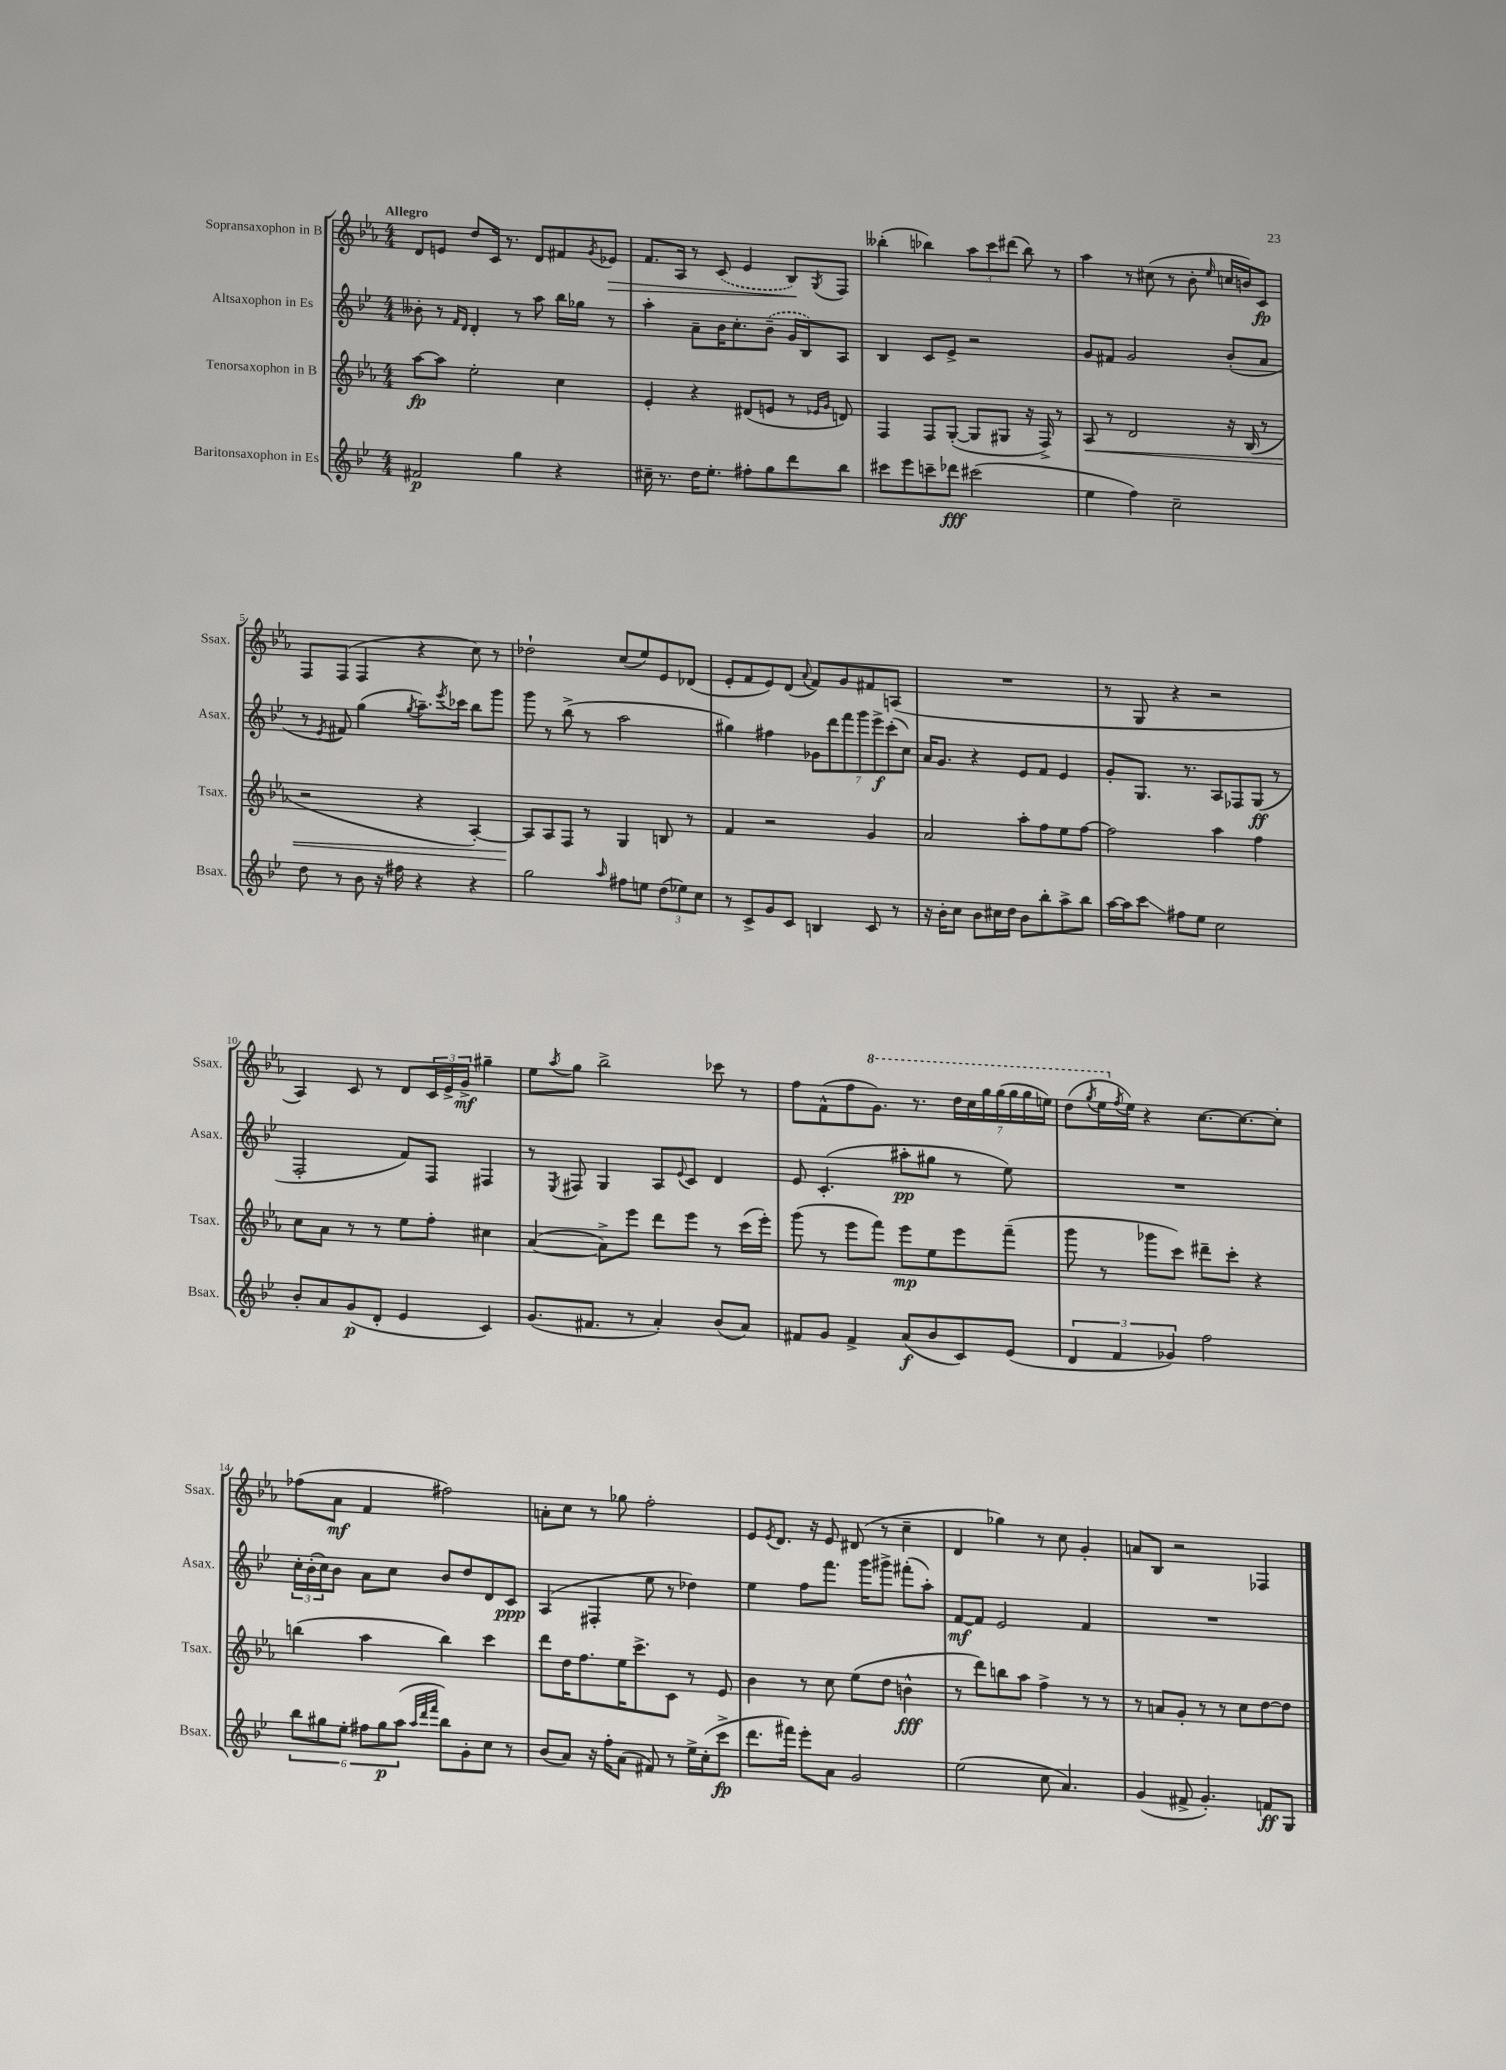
<<
\new StaffGroup <<
\new Staff = "s0" \with { instrumentName = "Sopransaxophon in B" shortInstrumentName = "Ssax." } {
    \clef treble \key ees \major \numericTimeSignature \time 4/4 \tempo "Allegro"
    d'8 e'8 d''8 c'16 r8. d'8 fis'8 \acciaccatura { g'8 } ees'8\> |
    f'8. aes16 r8 \once \slurDashed c'8( ees'4 bes8\!) \acciaccatura { g8 } f8 |
    beses''4-.( bes''4) \tuplet 3/2 { aes''8 c'''8 dis'''8( } bes''8) r8 |
    aes''4 r8 cis''8( r8 bes'8-. \grace { ees''16 } c''16 b'16) c'8\fp |
    f8 f8( f4 r4 c''8) r8 |
    des''2-! c''8( ees''8) ees'8 des'8( |
    ees'8-. f'8 ees'8) d'8( \appoggiatura { aes'8 } f'8) g'8 fis'8 a8( |
    R1 |
    r8 g8 r4 r2 |
    aes4) c'8 r8 d'8 \tuplet 3/2 { c'16 ees'16-> g'16->\mf } gis''4-- |
    ees''8 \acciaccatura { aes''8 } g''8 bes''2-> ces'''8 r8 |
    f''8 f'8-^( f''8 \ottava #1 g''8.) r8. \tuplet 7/4 { d'''16 c'''16 g'''16 g'''16( g'''16 g'''16 e'''16) } |
    d'''8( \acciaccatura { g'''8 } ees'''16 \ottava #0 \acciaccatura { f''8 } ees''16) r4 c''8.~ c''8.~ c''8-. |
    fes''8( aes'8\mf f'4 fis''2) |
    a'8-. c''8 r8 ges''8 f''2-. |
    ees'8 \acciaccatura { ees'8 } d'8. r16 ees'8 dis'8( r8 c''4-- |
    d'4 ges''4) r8 c''8 g'4-. |
    a'8 bes8 r2 fes4 \bar "|." |
}
\new Staff = "s1" \with { instrumentName = "Altsaxophon in Es" shortInstrumentName = "Asax." } {
    \clef treble \key bes \major \numericTimeSignature \time 4/4
    beses'8-. r8 \grace { f'16 d'16 } d'4-. r8 a''8 bes''16 ges''16 r8 |
    a''4-. a'8-- bes'16 c''8.-. \once \slurDashed bes'8--( g'16 bes16) a8 |
    bes4 c'8 ees'8-> r2 |
    g'8 fis'8 g'2 bes'8-.( a'8 |
    r8 \acciaccatura { ees'8 } fis'8) g''4( \acciaccatura { g''8 } a''8.--) \acciaccatura { ees'''8 } ces'''16 bes''8 g'''8 |
    g'''8 r8 bes''8->( r8 a''2 |
    gis''4) fis''4 \tuplet 7/4 { ges'8 d'''8 f'''8 g'''8 ees'''8->\f c'''8-.( c''8) } |
    a'16 g'8. r4 ees'8 f'8 ees'4 |
    g'8-. g8. r8. a8 fes8 g8\ff( r8 |
    f2-. f'8) f8 fis4 |
    r8 \acciaccatura { ees8 } fis8 g4 a8 \appoggiatura { ees'8 } c'8 d'4 |
    ees'8 c'4.-.( ais''8-.\pp gis''8 r8 ees''8) |
    R1 |
    \tuplet 3/2 { c''16-. bes'16-.( c''16) } bes'8 a'8 c''8 bes'8 d''8 d'8 c'8\ppp |
    a4( fis4-. ees''8 r8 des''4) |
    ees''4 f''8 f'''8. g'''16 gis'''8-> fis'''8-.( a''8-.) |
    f'8~\mf f'8 ees'2 f'4 |
    R1 \bar "|." |
}
\new Staff = "s2" \with { instrumentName = "Tenorsaxophon in B" shortInstrumentName = "Tsax." } {
    \clef treble \key ees \major \numericTimeSignature \time 4/4
    aes''8~\fp aes''8 ees''2-. c''4 |
    ees'4-. r4 dis'8( e'8 r8 \grace { ees'16 g'16 } d'8) |
    f4 f8 g8~-.( g8 gis8 r16 f16->) r8 |
    aes8\< r8 d'2 r16 bes16( r8 |
    r2 r4 aes4~-.) |
    aes8\! aes8 f8 r8 g4 b8 r8 |
    f'4 r2 g'4 |
    aes'2 aes''8-. f''8 ees''8 f''8~ |
    f''2 aes''4 f''4 |
    c''8 aes'8 r8 r8 ees''8 f''8-. cis''4 |
    aes'4~( aes'8->) ees'''8 d'''8 ees'''8 r8 c'''16( ees'''16-.) |
    g'''8( r8 ees'''8 f'''8) ees'''8\mp ees''8 ees'''8 f'''8--( |
    g'''8 r8 ges'''8 c'''8) dis'''8-- c'''8-. r4 |
    b''4( aes''4 b''4) c'''4 |
    d'''8 d''16 f''8. ees''16 c'''8.-> c'8 r8 ees'8 |
    bes'4 r8 c''8 ees''8( d''8 b'4-^\fff |
    r8 d'''8) b''8 aes''8 f''4-> r8 r8 |
    r8 a'8 g'8-. r8 r8 c''8 d''8~ d''8 \bar "|." |
}
\new Staff = "s3" \with { instrumentName = "Baritonsaxophon in Es" shortInstrumentName = "Bsax." } {
    \clef treble \key bes \major \numericTimeSignature \time 4/4
    fis'2\p g''4 r4 |
    cis''16-- r8. d''16 ees''8.-. fis''8-. g''8 d'''8 bes''8 |
    cis'''8 ees'''8 c'''8-- des'''8\fff cis'''2( |
    ees''4 f''4) c''2-- |
    d''8 r8 bes'8 r16 fis''16 r4 r4 |
    g''2 \grace { a''16 } fis''8 e''8 \tuplet 3/2 { d''8( ees''8) c''8 } |
    r8 c'8-> g'8 c'8 b4 c'8 r8 |
    r16 bes'16-. c''8 bes'8 cis''16 d''16 bes'8 bes''8-. a''8-> bes''8 |
    a''16~ a''16 c'''8\glissando fis''8 ees''8 c''2 |
    bes'8-. a'8 g'8\p( d'8-. ees'4 c'4) |
    g'8.( fis'8. r8 a'4-.) bes'8( a'8) |
    fis'8 g'8 fis'4-> a'8\f( bes'8 c'8) ees'8( |
    \tuplet 3/2 { d'4 f'4 ges'4) } f''2 |
    \tuplet 6/4 { bes''8 gis''8 ees''8-. fis''8 gis''8\p a''8( } \grace { a''32 d'''32 f'''32 } bes''8) g'8-. c''8 r8 |
    bes'8( a'8) r16 f''16-. a'8( fis'8) r8 ees''16-> c''16-.( c'''8->\fp |
    d'''8. fis'''16) ees'''8-. a'8 g'2 |
    ees''2( c''8 a'4.) |
    g'4( fis'8-> g'4.-.) f'8\ff g8 \bar "|." |
}
>>
>>
